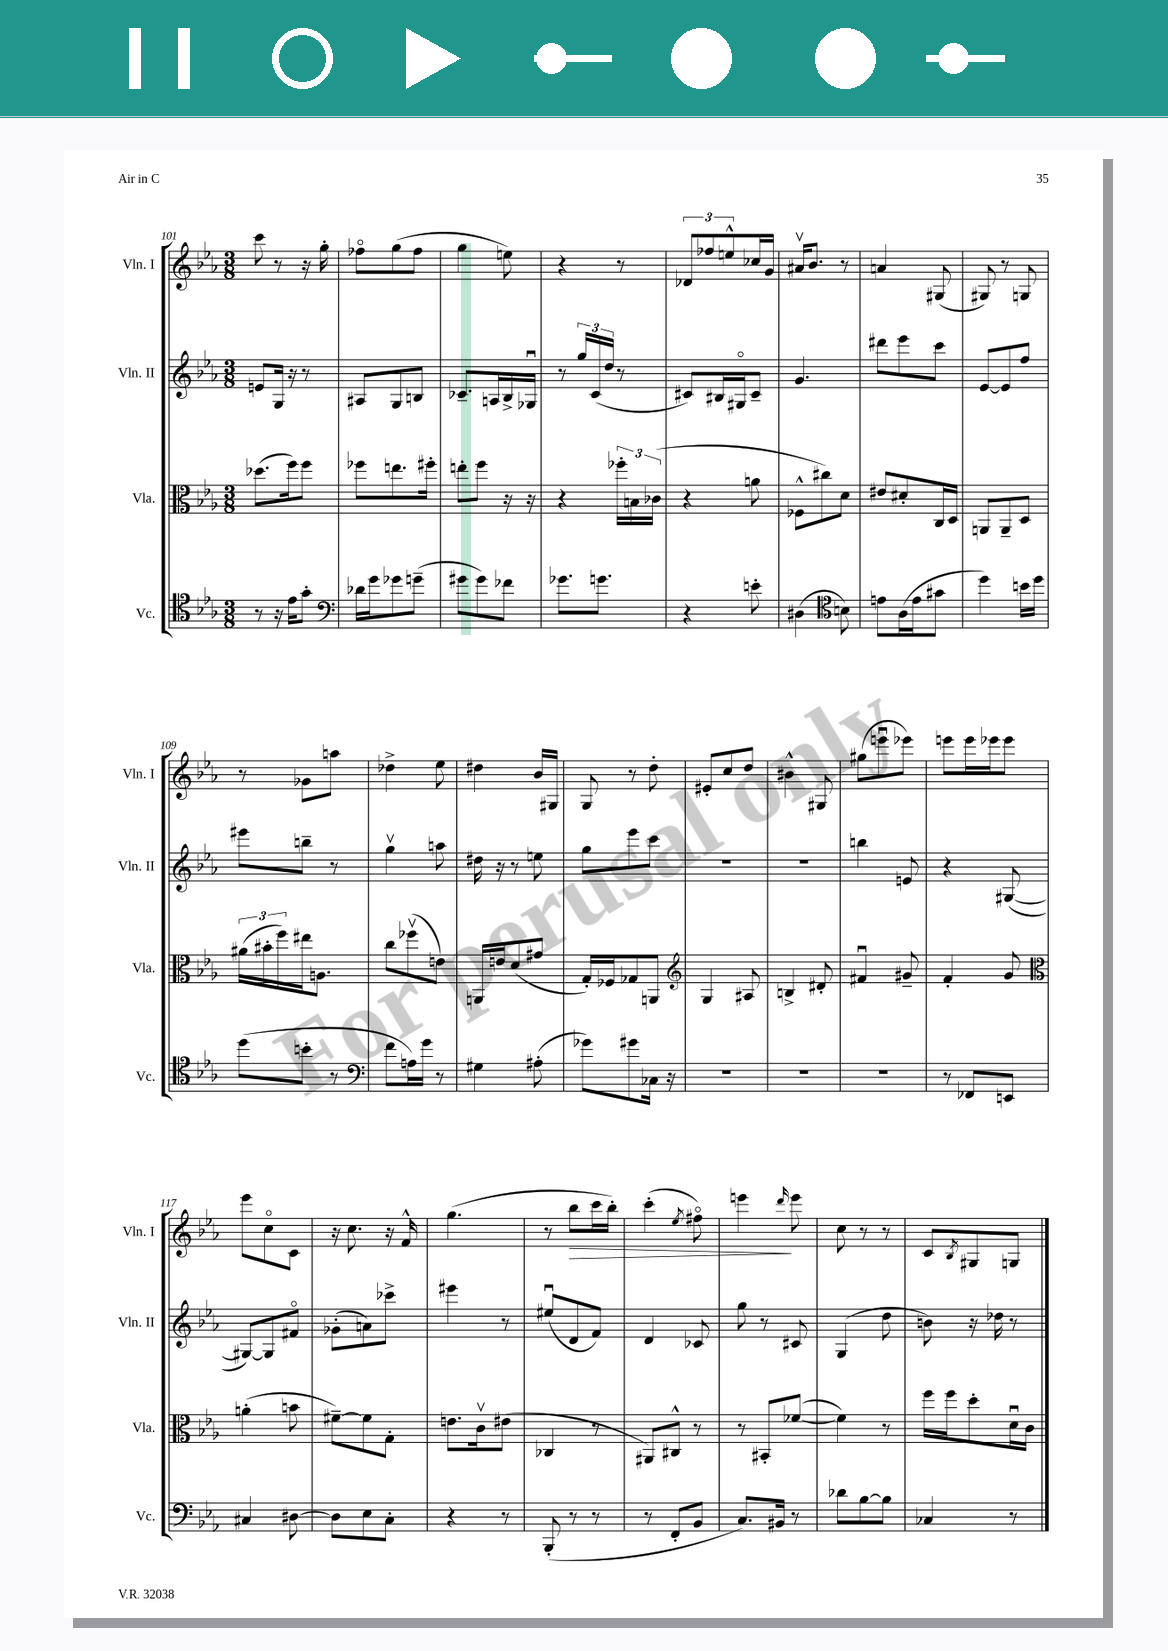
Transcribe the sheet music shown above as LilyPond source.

<<
\new StaffGroup <<
\new Staff = "s0" \with { instrumentName = "Vln. I" shortInstrumentName = "Vln. I" } {
    \clef treble \key ees \major \numericTimeSignature \time 3/8
    c'''8 r8 r16 g''16-. |
    fes''8\flageolet g''8( fes''8 |
    g''4 e''8) |
    r4 r8 |
    \tuplet 3/2 { des'8 fes''8 e''8-^ } ces''16 g'16 |
    ais'16\upbow bes'8. r8 |
    a'4 gis8( |
    gis8) r8 g8 |
    r8 ges'8 a''8 |
    des''4-> ees''8 |
    dis''4 bes'16 gis16 |
    g8 r8 d''8-. |
    eis'8-. c''8 d''8 |
    bis'4-^ gis8 |
    gis''8( e'''8\downbow ees'''8) |
    e'''8 e'''16 ees'''16 ees'''8 |
    ees'''8 c''8\flageolet c'8 |
    r16 c''8. r16 f'16-^ |
    g''4.( |
    r8 bes''8\> c'''16 bes''16-.) |
    c'''4-.( \acciaccatura { ees''8 } fis''8\flageolet) |
    e'''4\! \grace { d'''16 } e'''8 |
    c''8 r8 r8 |
    c'8 \acciaccatura { bes8 } gis8 g8 \bar "|." |
}
\new Staff = "s1" \with { instrumentName = "Vln. II" shortInstrumentName = "Vln. II" } {
    \clef treble \key ees \major \numericTimeSignature \time 3/8
    e'8 g16 r16 r8 |
    ais8 g8 b8 |
    ces'8.-- a16 bes16-> ges16\downbow |
    r8 \tuplet 3/2 { g''16 c'16( d''16 } r8 |
    cis'8) bis16 gis16\flageolet cis'8-- |
    g'4. |
    dis'''8 ees'''8 c'''8 |
    ees'8~ ees'8 f''8 |
    eis'''8 b''8-- r8 |
    g''4\upbow a''8 |
    dis''16 r16 r8 e''8 |
    g''8 ees'''8 c'''8 |
    R4. |
    R4. |
    b''4 e'8 |
    r4 gis8~( |
    gis8~) gis8 fis'8\flageolet |
    ges'8-.( a'8) ces'''8-> |
    eis'''4 r8 |
    eis''8\downbow( d'8 f'8) |
    d'4 ces'8 |
    g''8 r8 cis'8 |
    g4( d''8 |
    b'8) r16 des''16 r8 \bar "|." |
}
\new Staff = "s2" \with { instrumentName = "Vla." shortInstrumentName = "Vla." } {
    \clef alto \key ees \major \numericTimeSignature \time 3/8
    des''8.( f''16) f''8 |
    fes''8 e''8. fis''16-. |
    e''8-. f''8 r16 r16 |
    r4 \tuplet 3/2 { fes''16-. b16 ces'16( } |
    r4 a'8 |
    fes8-^ cis''8) d'8 |
    eis'8 dis'8-. c16 d16 |
    a,8 a,8-- d8 |
    \tuplet 3/2 { ais'16( bis'16-. f''16) } eis''16 a8. |
    c''8 fes''8\upbow( e'8) |
    a,16 e'16 d'8( gis'8 |
    g16-.) fes16 ges8 a,8 |
    \clef treble g4 ais8 |
    b4-> dis'8-. |
    fis'4\downbow gis'8-- |
    f'4-. g'8 |
    \clef alto a'4-.( b'8 |
    fis'8~--) fis'8 g8-. |
    e'8. c'16\upbow eis'8( |
    ces4 r8 |
    ais,8) cis8-^ r8 |
    r8 bis,8-. fes'8~( |
    fes'4) r8 |
    f''16 f''16 d''8-. d'16\downbow c'16 \bar "|." |
}
\new Staff = "s3" \with { instrumentName = "Vc." shortInstrumentName = "Vc." } {
    \clef tenor \key ees \major \numericTimeSignature \time 3/8
    r8 r16 ees'16 g'8-. |
    \clef bass des'16 g'16 ges'8 g'8--( |
    gis'8 gis'8) fes'8 |
    ges'8. g'8. |
    r4 e'8-. |
    dis4( \clef tenor b8) |
    e'8 aes16( e'16 gis'8 |
    d''4) b'16 d''16 |
    d''8( b'8-. r8 |
    \clef bass f'8 a16) g'16 r8 |
    gis4 ais8-.( |
    ges'8) gis'8 ces16 r16 |
    R4. |
    R4. |
    R4. |
    r8 fes,8 e,8 |
    cis4 dis8~ |
    dis8 ees8 c8-. |
    r4 r8 |
    bes,,8-.( r8 r8 |
    r8 f,8-. bes,8 |
    c8.) bis,16 r8 |
    des'8 bes8~ bes8 |
    ces4 r8 \bar "|." |
}
>>
>>
\layout { \context { \Score currentBarNumber = #101 } }
